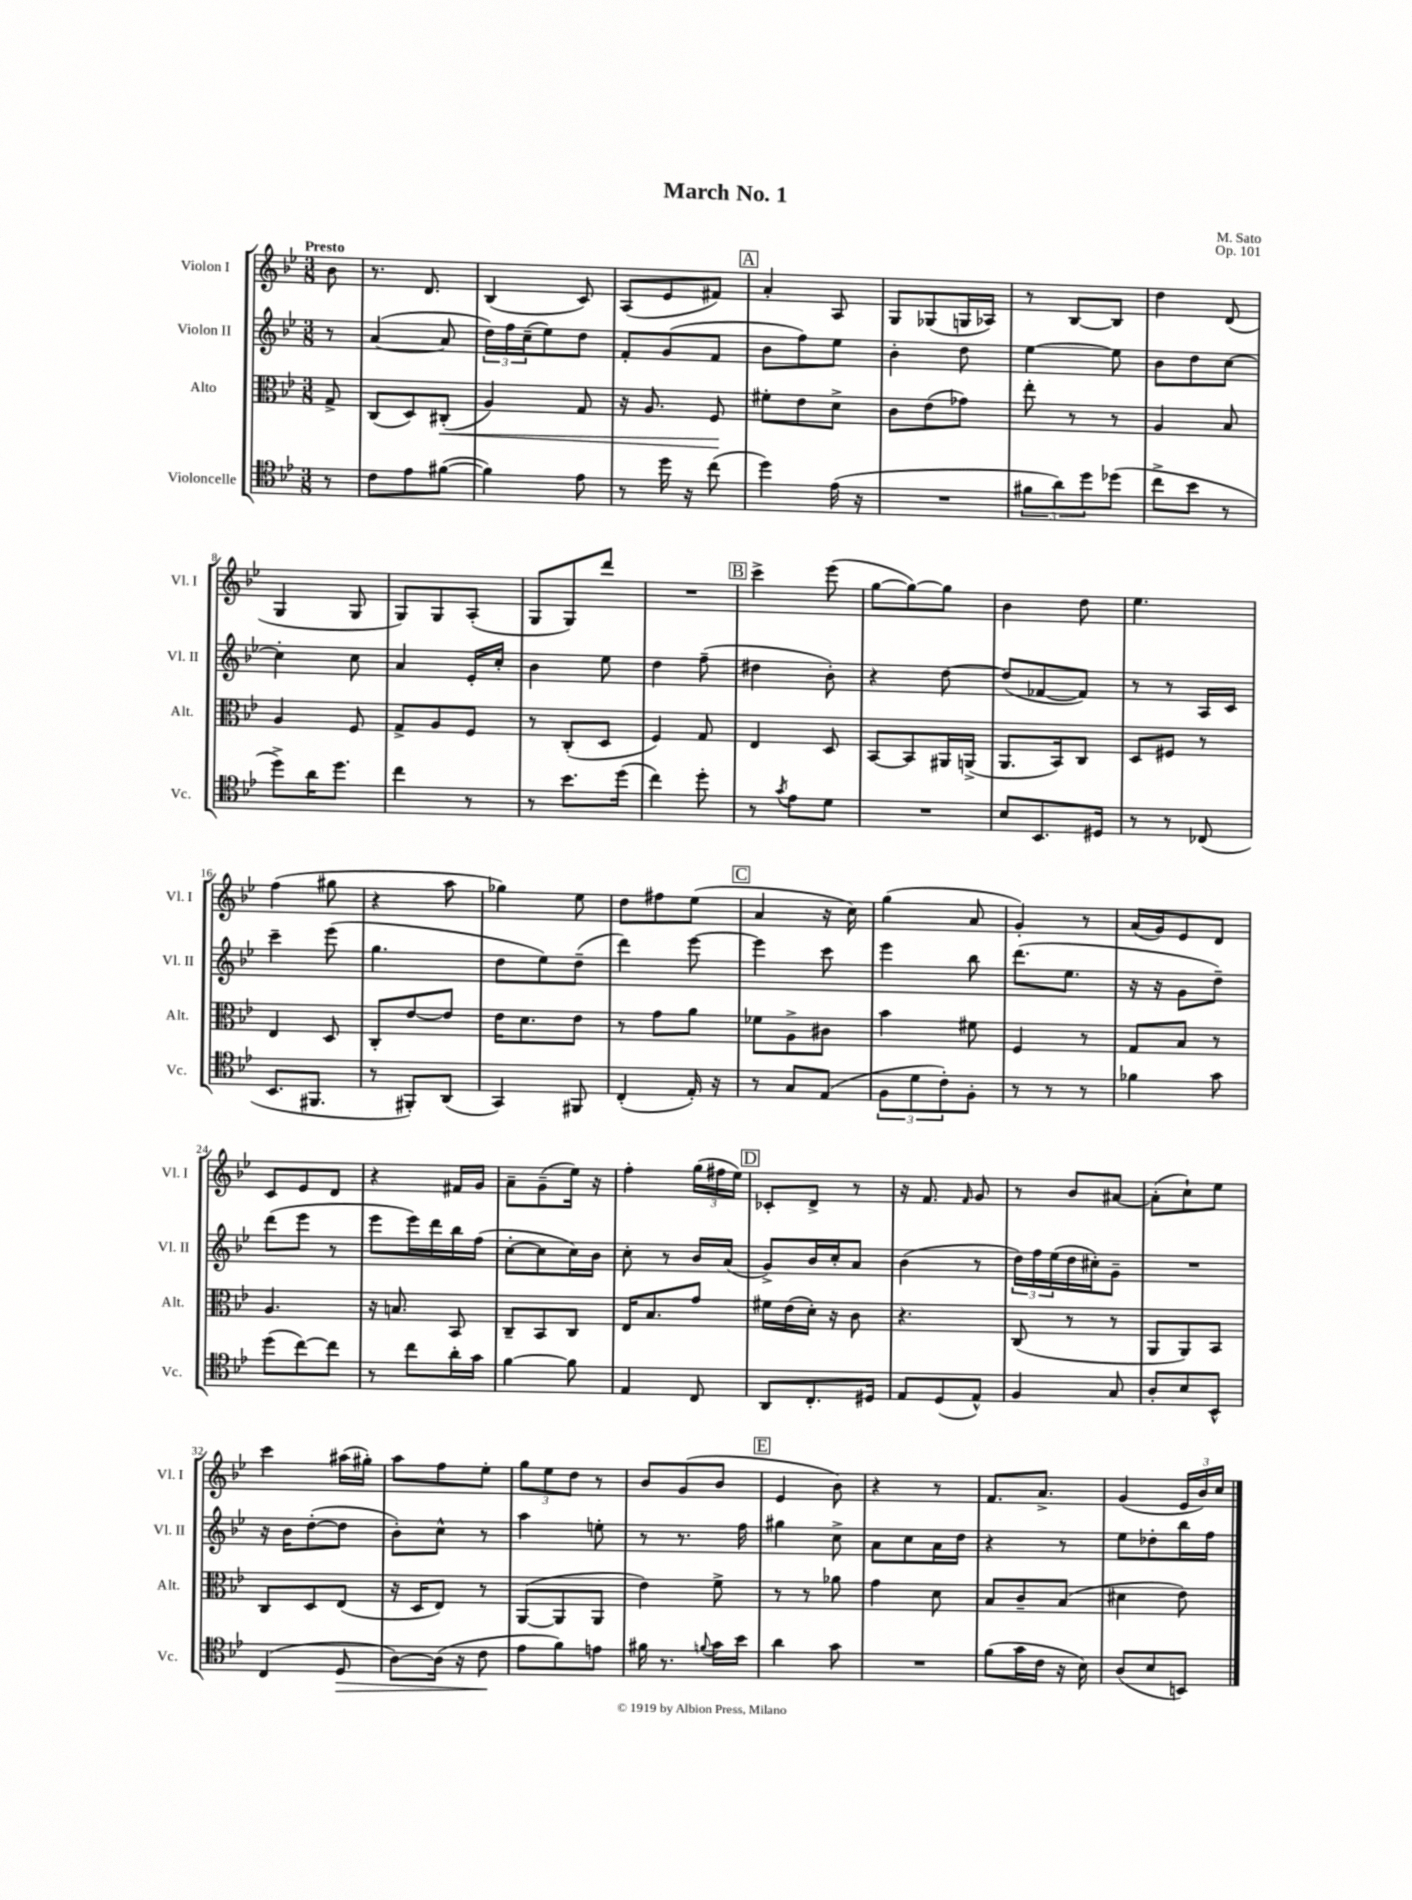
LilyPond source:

\header { title = "March No. 1" composer = "M. Sato" opus = "Op. 101" }
<<
\new StaffGroup <<
\new Staff = "s0" \with { instrumentName = "Violon I" shortInstrumentName = "Vl. I" } {
    \clef treble \key bes \major \numericTimeSignature \time 3/8 \partial 8 \tempo "Presto"
    bes'8 |
    r8. d'8. |
    bes4( c'8) |
    a8( ees'8 fis'8) |
    \mark \markup { \box "A" } a'4-. a8 |
    g8 ges8( g16 aes16) |
    r8 bes8~ bes8 |
    d''4 d'8( |
    g4 g8 |
    g8) g8 a8-.( |
    g8 g8) d'''8 |
    R4. |
    \mark \markup { \box "B" } c'''4-> ees'''8( |
    g''8~ g''8~) g''8 |
    bes'4 d''8 |
    ees''4. |
    f''4( gis''8 |
    r4 a''8 |
    ges''4) ees''8 |
    d''8 fis''8 ees''8( |
    \mark \markup { \box "C" } a'4 r16 c''16) |
    g''4( a'8 |
    g'4-.) r8 |
    a'16( g'16) ees'8 d'8 |
    c'8 ees'8 d'8 |
    r4 fis'16 g'16 |
    a'8-- g'8--( ees''16) r16 |
    f''4-. \tuplet 3/2 { g''16( fis''16 ees''16) } |
    \mark \markup { \box "D" } ces'8-. d'8-> r8 |
    r16 f'8. \grace { f'16 } g'8 |
    r8 bes'8 ais'8~ |
    ais'8-.( c''8-!) ees''8 |
    c'''4 ais''16( gis''16-.) |
    a''8 f''8 ees''8-. |
    \tuplet 3/2 { g''8 ees''8 d''8 } r8 |
    bes'8 g'8( bes'8 |
    \mark \markup { \box "E" } ees'4 bes'8) |
    r4 r8 |
    f'8. a'8.-> |
    g'4( \tuplet 3/2 { ees'16 bes'16) c''16 } \bar "|." |
}
\new Staff = "s1" \with { instrumentName = "Violon II" shortInstrumentName = "Vl. II" } {
    \clef treble \key bes \major \numericTimeSignature \time 3/8 \partial 8
    r8 |
    a'4~( a'8 |
    \tuplet 3/2 { d''16) f''16 c''16--( } ees''8) d''8 |
    f'8-. g'8( f'8 |
    \mark \markup { \box "A" } bes'8 f''8) ees''8 |
    bes'4-. d''8 |
    ees''4~ ees''8 |
    bes'8 d''8 c''8~ |
    c''4-. c''8 |
    a'4 ees'16-. c''16-. |
    bes'4 ees''8 |
    d''4 f''8--( |
    \mark \markup { \box "B" } dis''4 bes'8-.) |
    r4 d''8~ |
    d''8( fes'8~ fes'8) |
    r8 r8 a16 c'16 |
    c'''4-- ees'''8( |
    g''4. |
    d''8 ees''8) d''8--( |
    d'''4) ees'''8~ |
    \mark \markup { \box "C" } ees'''4 c'''8 |
    ees'''4 bes''8 |
    d'''8.( ees''8. |
    r16 r16 g'8 d''8--) |
    d'''8( ees'''8 r8 |
    ees'''8 ees'''16) d'''16 bes''16 f''16( |
    c''8~-. c''8 c''16) bes'16 |
    c''8-. r8 bes'16 a'16( |
    \mark \markup { \box "D" } g'8->) bes'16 c''16-. a'8 |
    bes'4( r8 |
    \tuplet 3/2 { d''16) f''16 ees''16( } d''16 cis''16-.) g'8-- |
    R4. |
    r16 bes'16 d''8~-.( d''8 |
    bes'8-.) c''8-^ r8 |
    a''4 e''8-. |
    r8 r8. f''16 |
    \mark \markup { \box "E" } gis''4 c''8-> |
    a'8 c''8 a'16 d''16 |
    r4 r8 |
    ees''8 des''8-. bes''16 f''16 \bar "|." |
}
\new Staff = "s2" \with { instrumentName = "Alto" shortInstrumentName = "Alt." } {
    \clef alto \key bes \major \numericTimeSignature \time 3/8 \partial 8
    g8-> |
    c8( d8) cis8-.\<( |
    a4) g8 |
    r16 a8. f8\! |
    \mark \markup { \box "A" } fis'8-. ees'8 d'8-> |
    c'8 ees'8( ges'8) |
    ees''8-. r8 r8 |
    a4 bes8 |
    a4 f8 |
    g8-> a8 f8 |
    r8 c8-.( d8 |
    f4) g8 |
    \mark \markup { \box "B" } ees4 d8 |
    bes,8~ bes,8 ais,16 a,16->( |
    a,8. bes,16) c8 |
    d8 fis8 r8 |
    ees4 d8 |
    c8-. ees'8~ ees'8 |
    ees'16 d'8. ees'8 |
    r8 g'8 a'8 |
    \mark \markup { \box "C" } fes'8 a8-> cis'8 |
    bes'4 fis'8 |
    f4 r8 |
    g8 bes8 r8 |
    a4. |
    r16 b8. bes,8 |
    c8-- bes,8 c8 |
    ees16 bes8. g'8 |
    \mark \markup { \box "D" } fis'16 ees'16( d'16-.) r16 c'8 |
    r4. |
    c8( r8 r8 |
    a,8 a,8) bes,8 |
    c8 d8 ees8( |
    r16 d16 ees8) r8 |
    a,8~( a,8 a,8 |
    ees'4) f'8-> |
    \mark \markup { \box "E" } r8 r8 aes'8 |
    g'4 d'8 |
    bes8 c'8-- bes8( |
    dis'4 ees'8) \bar "|." |
}
\new Staff = "s3" \with { instrumentName = "Violoncelle" shortInstrumentName = "Vc." } {
    \clef tenor \key bes \major \numericTimeSignature \time 3/8 \partial 8
    r8 |
    c'8 ees'8 fis'8~( |
    fis'4) ees'8 |
    r8 d''16 r16 c''8( |
    \mark \markup { \box "A" } d''4) ees'16( r16 |
    R4. |
    \tuplet 3/2 { fis'8 a'8) d''8 } des''8( |
    c''8-> bes'8 r8 |
    d''8->) a'16 d''8. |
    c''4 r8 |
    r8 bes'8. d''16( |
    c''4) d''8-. |
    \mark \markup { \box "B" } r8 \acciaccatura { g'8 } ees'8 d'8 |
    R4. |
    bes8 bes,8. dis16 |
    r8 r8 ces8( |
    bes,8. fis,8. |
    r8 fis,8-.) a,8( |
    g,4) fis,8 |
    c4-.( ees16-.) r16 |
    \mark \markup { \box "C" } r8 g8 ees8( |
    \tuplet 3/2 { f8 d'8 c'8-.) } f8-. |
    r8 r8 r8 |
    fes'4 g'8 |
    d''8( c''8~) c''8 |
    r8 c''8 a'16-. g'16 |
    f'4~ f'8 |
    ees4 c8 |
    \mark \markup { \box "D" } a,8 c8.-. dis16 |
    ees8 d8( ees8-^) |
    f4 g8 |
    a8-. bes8 bes,8-^ |
    c4( d8\> |
    a8~) a16( r16 c'8\! |
    ees'8 f'8) e'8 |
    fis'16 r8. \appoggiatura { f'8 } g'16 bes'16 |
    \mark \markup { \box "E" } a'4 g'8 |
    R4. |
    f'8( g'16 c'16 r16 bes16) |
    a8( bes8 b,8) \bar "|." |
}
>>
>>
